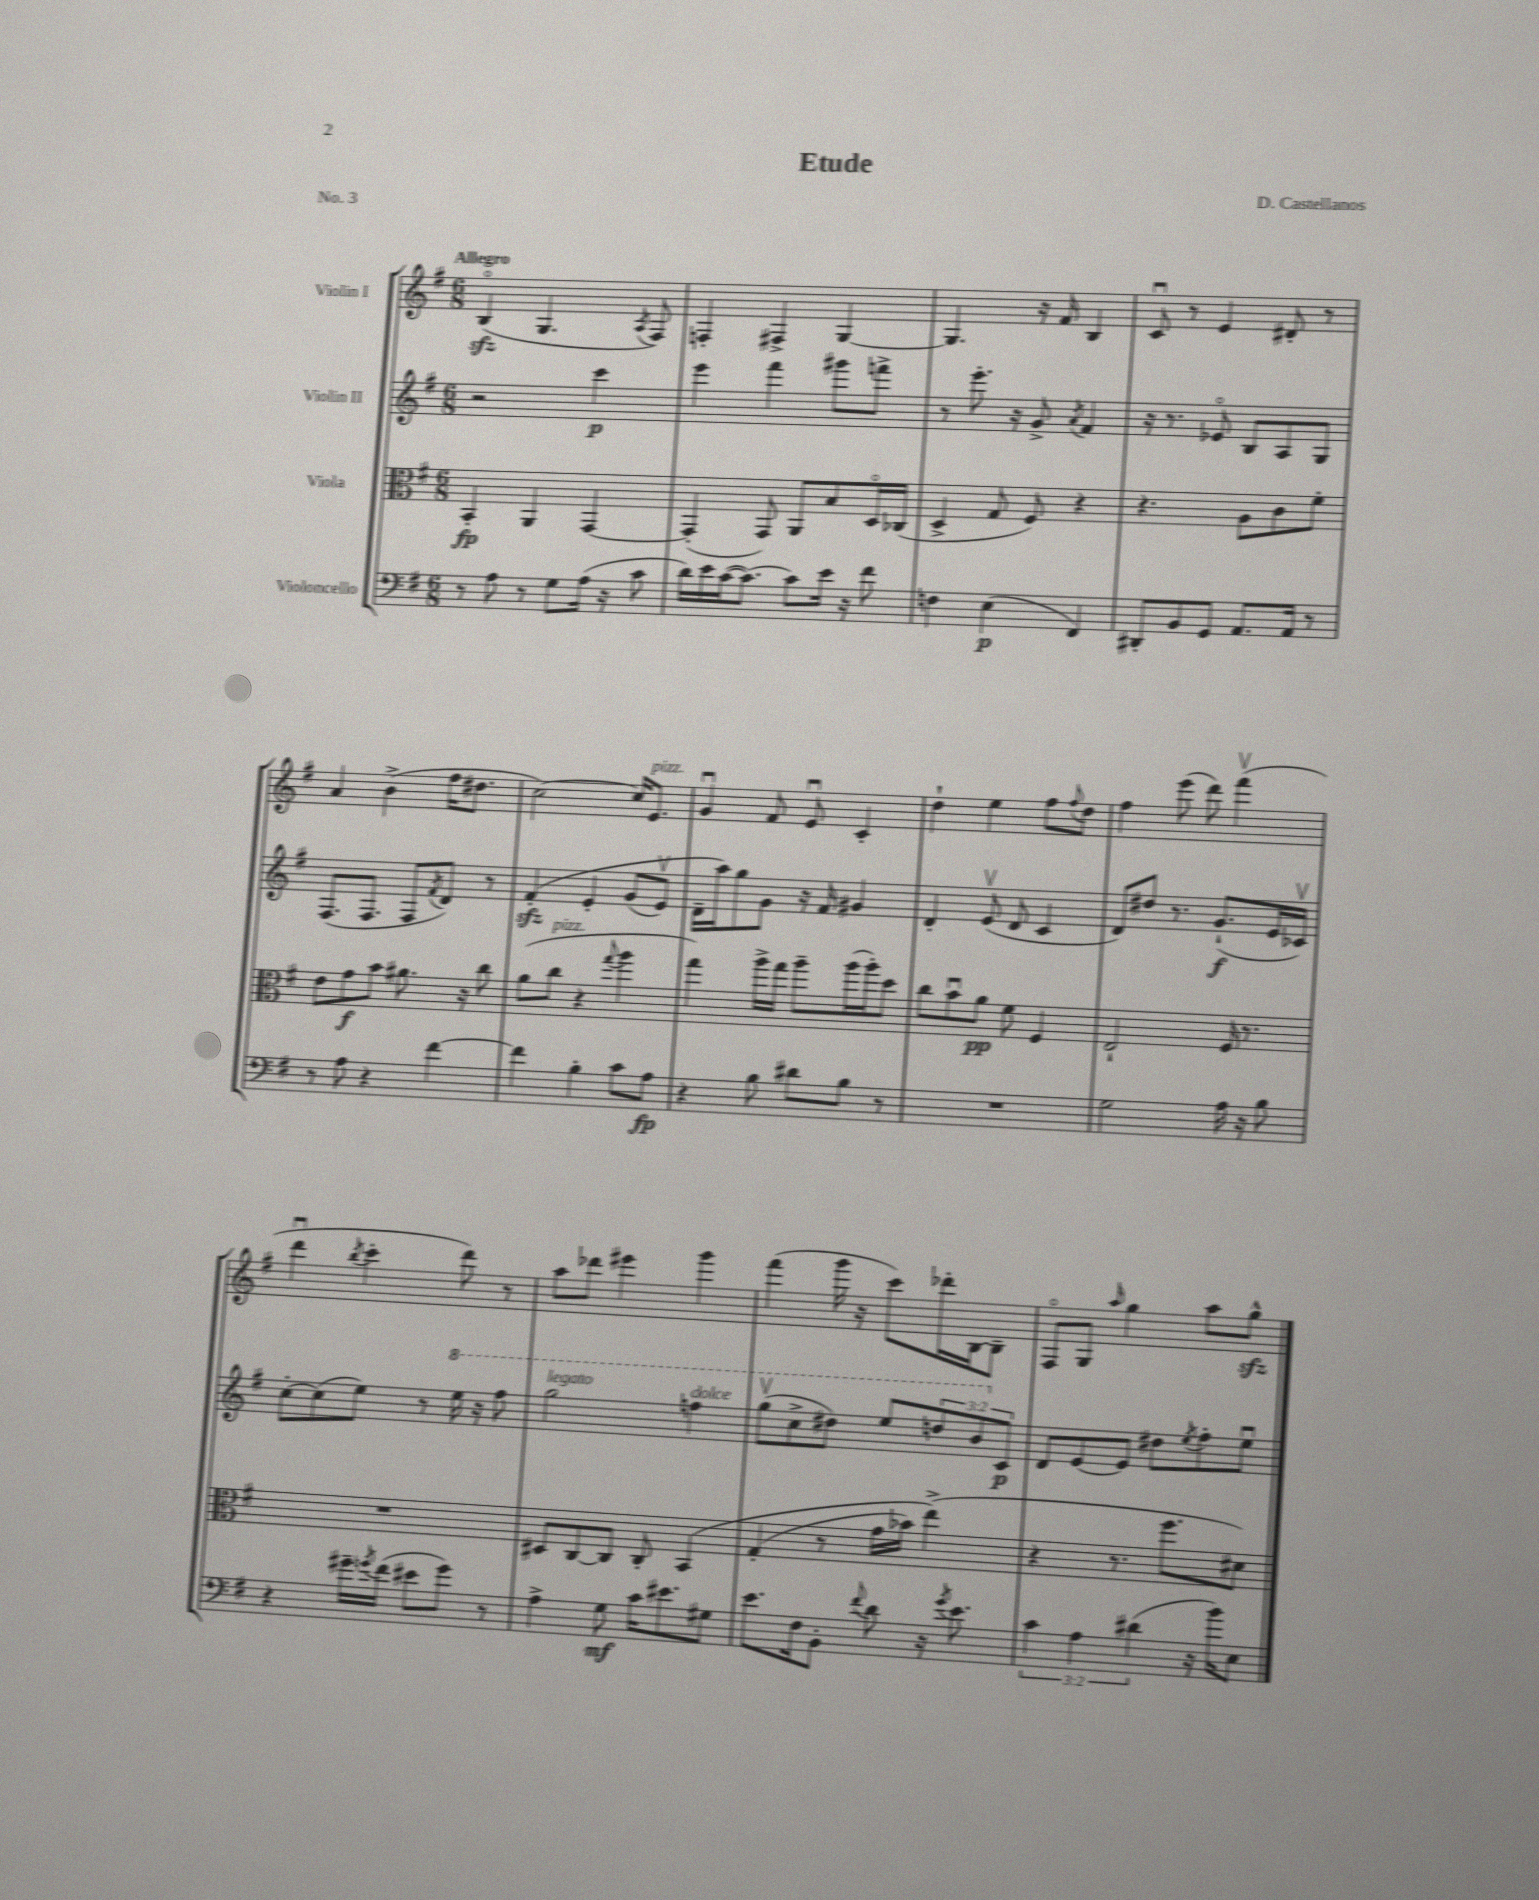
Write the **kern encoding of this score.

**kern	**kern	**kern	**kern
*staff4	*staff3	*staff2	*staff1
*clefF4	*clefC3	*clefG2	*clefG2
*k[f#]	*k[f#]	*k[f#]	*k[f#]
*M6/8	*M6/8	*M6/8	*M6/8
8r	4BB'	2r	(4Bo
8A	.	.	.
8r	4AA	.	4.G
8G	.	.	.
(16A	[4GG	4ccc	.
16r	.	.	.
.	.	.	8qA
8c	.	.	8F#)
=	=	=	=
16d)	(4GG']	4eee	4F'
16e	.	.	.
([16c	.	.	.
8.c_)	.	.	.
.	8GG)	4fff#	4F#^
8c]	8AA	.	.
16e	8B	8ggg#	[4G
16r	.	.	.
8f#	16Do	8fff^	.
.	(16C-	.	.
=	=	=	=
4F	4D^	8r	4.G]
.	.	8.eee'	.
(4E	8G	.	.
.	.	16r	.
.	8F#)	8g^	16r
.	.	.	16f#
.	.	8qa	.
4FF#)	4r	4f#	4B
=	=	=	=
8DD#'	4.r	16r	8cu
.	.	8.r	.
8BB	.	.	8r
8GG	.	8e-o	4e
8.AA	8A	8B	.
.	8c	8A	8d#'
16AA	.	.	.
8r	8f#'	8G	8r
=	=	=	=
8r	8e	(8.F#	4a
8A	8g	.	.
.	.	8.F#	.
4r	8b	.	(4b^
.	8.a#	8F#	.
.	.	8qf#	.
[4f#	.	8d)	16ff#
.	16r	.	8.dd#
.	8cc	8r	.
=	=	=	=
4f#]	(8a	&(4f#'	[2cc)
.	8cc	.	.
4B'	4r	4e'	.
.	8qqgg	.	.
8c	4aa	(8g	16cc]
.	.	.	8.e
8A	.	8ev)	.
=	=	=	=
4r	4gg)	16d~	4gu
.	.	16aa&)	.
.	.	8gg	.
8B	16aa^	8g	8f#
.	16gg	.	.
8d#	8aa~	16r	8eu
.	.	16f#	.
8B	(16aa	4g#	4c'
.	16aa')	.	.
8r	8dd	.	.
=	=	=	=
2.r	8cc	4d'	4dd`
.	8bu	.	.
.	8a	(8ev	4ee
.	8f#	8d	.
.	4F#	4c	8ff#
.	.	.	8qqff#
.	.	.	8dd
=	=	=	=
2G	2E`	8d)	4ff#
.	.	8dd#	.
.	.	8.r	(8eee
.	.	.	8ddd)
.	.	(8.g`	.
16A	16F#	.	(4fff#v
16r	8.r	.	.
8B	.	16e	.
.	.	16c-v)	.
=	=	=	=
4r	2.r	[8cc'	4dddu
.	.	(8cc]	.
.	.	.	8qbb
16g#~	.	8ee)	4ccc'
8qg	.	.	.
(16f#	.	.	.
8e#	.	8r	.
8g)	.	16eee	8ddd)
.	.	16r	.
8r	.	8fff#	8r
=	=	=	=
4A^	8D#	2ggg	8aa
.	[8C	.	8ddd-
8G	8C]	.	4eee#
16c	8C'	.	.
8.e#	.	.	.
.	&(4BB	4fff	4ggg
8G#	.	.	.
=	=	=	=
8.e	(4G'	(8gggv	(4fff#
.	.	8ccc^	.
16F#	.	.	.
8BB'	8r	8ddd#)	16ggg
.	.	.	16r
8qqf#	.	.	.
8d	16g	8eee	8ccc)
.	16b-)	.	.
16r	(4ee^&)	12ddd	16ddd-'
8qg	.	.	.
8.e	.	.	[16B
.	.	12bb	.
.	.	.	8B~]
.	.	12c	.
=	=	=	=
6c	4r	8d	8F#o
.	.	[8e	8G
6A	.	.	.
.	.	.	16qqaa
.	8.r	8e]	4gg
(6d#	.	.	.
.	.	8dd#	.
.	8.ff#	.	.
.	.	8qee	.
16r	.	8ff#'	8aa
16b)	.	.	.
8E	8d#)	8eeu	8gg^^
==	==	==	==
*-	*-	*-	*-
